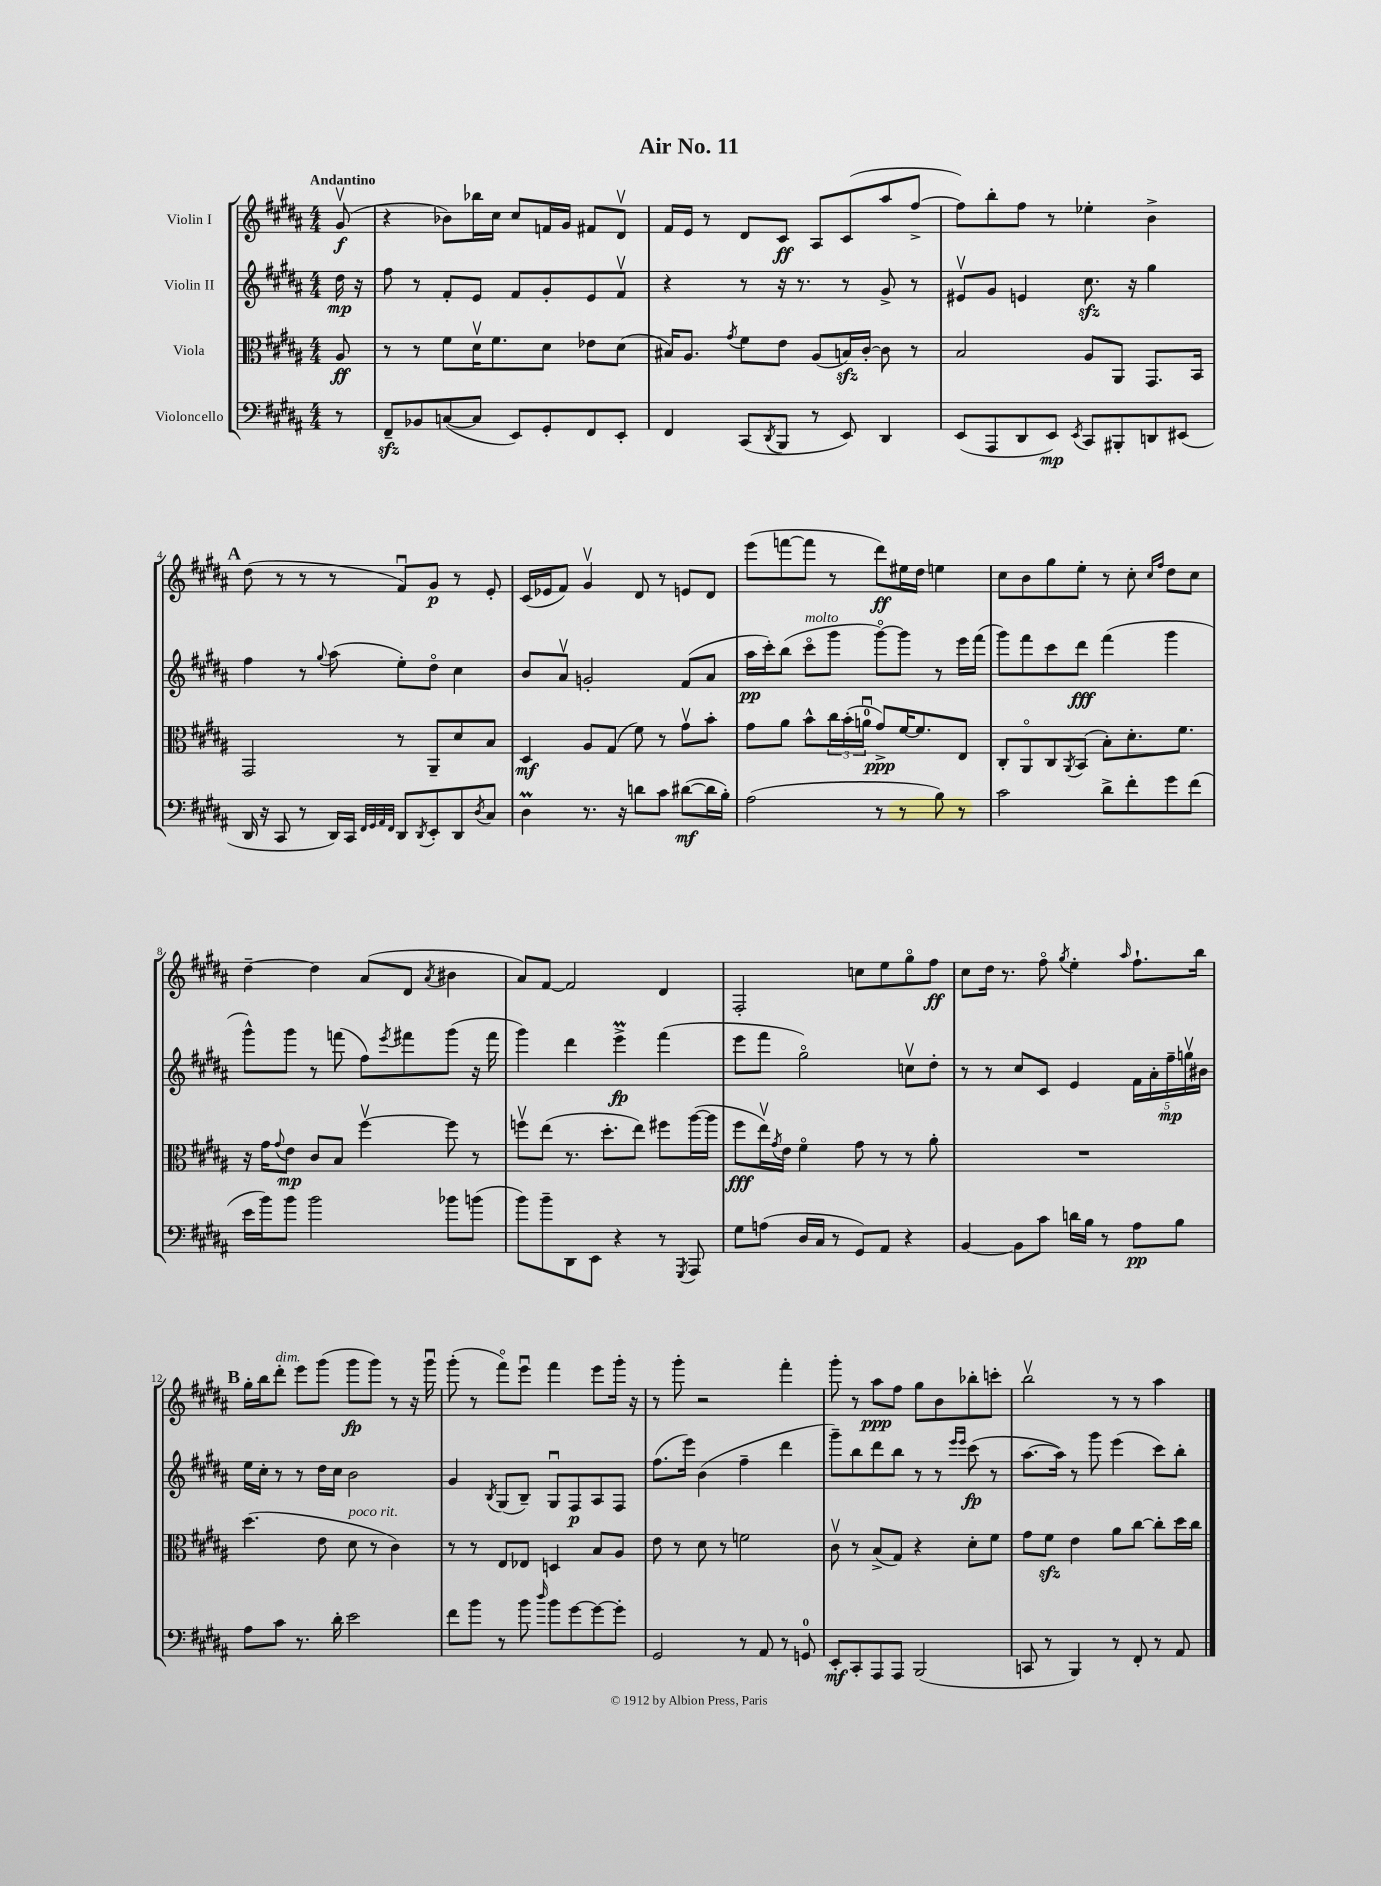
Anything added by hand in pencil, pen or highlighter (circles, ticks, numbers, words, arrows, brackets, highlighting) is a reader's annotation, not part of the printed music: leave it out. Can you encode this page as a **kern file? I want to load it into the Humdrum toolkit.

**kern	**kern	**kern	**kern
*staff4	*staff3	*staff2	*staff1
*clefF4	*clefC3	*clefG2	*clefG2
*k[f#c#g#d#a#]	*k[f#c#g#d#a#]	*k[f#c#g#d#a#]	*k[f#c#g#d#a#]
*M4/4	*M4/4	*M4/4	*M4/4
8r	8A#/	16dd#\	(8g#v/
.	.	16r	.
=	=	=	=
8FF#~/L	8r	8ff#\	4r
8BB-/	8r	8r	.
([8C/	8f#\L	8f#'/L	8b-\L)
8C/]J	16d#v\K	8e/J	16bb-\L
.	8.f#\	.	16cc#\JJ
8EE/L)	.	8f#/L	8cc#/L
8GG#'/	8d#\J	8g#'/	16f/L
.	.	.	16g#/JJ
8FF#/	8e-\L	8e/	8f#/L
8EE'/J	(8d#\J	8f#v/J	8d#v/J
=	=	=	=
4FF#/	16B#/LK)	4r	16f#/LL
.	8.A#/J	.	16e/JJ
.	.	.	8r
.	8qg#/	.	.
(8CC#/L	8f#\L	8r	8d#/L
8qDD#/	.	.	.
8BBB/J	8e\J	16r	8c#/J
.	.	8.r	.
8r	(8A#/L	.	8A#/L
8EE/)	16B/L)	8r	(8c#/
.	[16c#'/JJ	.	.
4DD#/	8c#\]	8g#^/	8aa#/
.	8r	8r	[8ff#^/J
=	=	=	=
(8EE/L	2B/	8e#v/L	8ff#\]L)
8AAA#/	.	8g#/J	8bb'\
8DD#/	.	4e/	8ff#\J
8EE/J)	.	.	8r
8qEE/	.	.	.
8CC#/L	8A#/L	8.cc#\	4ee-'\
8BBB#'/	8AA#/J	.	.
.	.	16r	.
8DD/	8.GG#/L	4gg#\	4b^\
(8EE#/J	.	.	.
.	16BB/Jk	.	.
=	=	=	=
16DD#/	2GG#/	4ff#\	(8dd#\
16r	.	.	.
8CC#/	.	.	8r
8r	.	8r	8r
.	.	8qqgg#/	.
16DD#/LL)	.	(8aa#\	8r
16CC#/JJ	.	.	.
32qqFF#/LLL	.	.	.
32qqGG#/	.	.	.
32qqAA#/	.	.	.
32qqFF#/JJJ	.	.	.
8DD#/L	8r	8ee'\L)	8f#u/L)
8qDD#/	.	.	.
8EE'/	8AA#~/L	8dd#o\J	8g#/J
8DD#/	8d#/	4cc#\	8r
8qD#/	.	.	.
8C#/J	8B/J	.	8e'/
=	=	=	=
4D#\	4D#/	8b/L	(16c#/LL
.	.	.	16e-/J
.	.	8a#v/J	8f#/J)
8.r	8A#/L	2g'/	4g#v/
.	(8G#/J	.	.
16r	.	.	.
8d\L	8f#\)	.	8d#/
8c#\J	8r	.	8r
([8d#\L	8g#v\L	(8f#/L	8e/L
16d#\]L	8b'\J	8a#/J	8d#/J
16B'\JJ)	.	.	.
=	=	=	=
(2A#\	8g#\L	16aa#\LL	(8eee\L
.	.	16ccc#'\J)	.
.	8a#\J	(8bb\J	[8fff\
.	8b^^\L	8ccc#o\L	8fff\]J
.	24cc#\L	8ggg#\J	8r
.	(24b'\	.	.
.	24au\JJ	.	.
8r	8g#^/L)	[8ggg#o\L)	8ddd#\L)
8r	[16f#/K	8ggg#\]J	16ee#\L
.	8.f#/]	.	16dd#\JJ
8B\)	.	8r	4ee\
8r	8E/J	16eee\LL	.
.	.	(16fff#\JJ	.
=	=	=	=
2c#\	8C#'/L	8ggg#\L)	8cc#\L
.	8AA#o/	8fff#\	8b\
.	8C#/	8ccc#\	8gg#\
.	8qAA#/	.	.
.	(8BB/J	8ddd#\J	8ee'\J
8d#^\L	8B'\L)	(4fff#\	8r
8f#'\	8.d#'\	.	8cc#'\
.	.	.	16qqcc#/LL
.	.	.	16qqff#/JJ
8g#\	.	4ggg#\	8dd#\L
.	8.f#\J	.	.
(8f#\J	.	.	8cc#\J
=	=	=	=
16e\LL	16r	8ggg#^^\L)	[4dd#~\
16b\J)	16g#\LK	.	.
.	8qqg#/	.	.
8b\J	8e\J	8ggg#\J	.
2b\	8c#/L	8r	4dd#\]
.	8B/J	(8fff\	.
.	[4ff#v\	8ff#\L)	(8a#/L
.	.	8qeee/	.
.	.	8fff#\	8d#/J
.	.	.	8qa#/
8b-\L	8ff#\]	(8ggg#\J	4b#\
(8b\J	8r	16r	.
.	.	16fff#\	.
=	=	=	=
8b\L)	8ffv\L	4ggg#\)	8a#/L)
8b~\	(8ee\J	.	[8f#/J
8DD#\	8.r	4ddd#\	2f#/]
8EE\J	.	.	.
.	8.dd#'\L	.	.
4r	.	4eee^\	.
.	8ee\J)	.	.
8r	8ff#\L	(4fff#\	4d#/
8qGGG#/	.	.	.
8AAA#/	([16aa#\L	.	.
.	16aa#\]JJ	.	.
=	=	=	=
8G#\L	8ff#\L	8eee\L	2F#'/
(8A\J	16eev\L)	8fff#\J	.
.	8qg#/	.	.
.	16e\JJ	.	.
16D#/LL	4f#o\	2gg#o\)	.
16C#/JJ	.	.	.
8r	.	.	.
8GG#/L)	8g#\	.	8cc\L
8AA#/J	8r	.	8ee\
4r	8r	8ccv\L	8gg#o\
.	8a#'\	8dd#'\J	8ff#\J
=	=	=	=
[4BB/	1r	8r	8cc#\L
.	.	8r	16dd#\Jk
.	.	.	8.r
8BB\]L	.	8cc#/L	.
8c#\J	.	8c#/J	8ff#o\
.	.	.	8qgg#/
16d\LL	.	4e/	4ee'\
16B\JJ	.	.	.
8r	.	.	.
.	.	.	16qqaa#/
8A#\L	.	20f#\LL	8.ff#`\L
.	.	20a#'\	.
.	.	20ff#~\	.
8B\J	.	.	.
.	.	20ggv\	.
.	.	.	16bb\Jk
.	.	20b#\JJ	.
=	=	=	=
8A#\L	(4.dd#\	16ee\LL	16gg#'\LL
.	.	16cc#'\JJ	16bb\J
8c#\J	.	8r	8ddd#'\J
8.r	.	8r	8eee\L
.	8e\	16dd#\LL	(8ggg#\J
16d#'\	.	16cc#\JJ	.
2e\	8d#\	2b\	8ggg#\L
.	8r	.	8ggg#\J)
.	4c#\)	.	8r
.	.	.	16r
.	.	.	16ggg#u\
=	=	=	=
8f#\L	8r	4g#/	(8ggg#'\
8b\J	8r	.	8r
.	.	8qB/	.
8r	8E/L	(8G#/L	8fff#o\L)
8b\	8E-/J	8B~/J)	8eeeu\J
16qqdd#/	.	.	.
8b\L	4D/	8G#u/L	4fff#\
[8g#\	.	8F#/	.
8g#\_	8B/L	8A#/	8eee\L
8g#'\]J	8A#/J	8F#/J	16ggg#'\Jk
.	.	.	16r
=	=	=	=
2GG#/	8e\	(8.ff#\L	8r
.	8r	.	8ggg#'\
.	.	16eee\Jk)	.
.	8d#\	(4b\	2r
.	8r	.	.
8r	2f\	4ff#~\	.
8AA#/	.	.	.
8r	.	4ddd#\	4fff#'\
8GG/	.	.	.
=	=	=	=
8EE'/L	8c#v\	8ggg#~\L)	8ggg#'\
8CC#'/	8r	8bb\	8r
8AAA#/	(8B^/L	8ddd#\	8aa#\L
8AAA#/J	8G#/J)	8bb\J	8ff#\J
(2BBB/	4r	8r	8gg#\L
.	.	8r	8b\
.	.	16qqeee/LL	.
.	.	16qqeee/JJ	.
.	8d#'\L	(8ccc#\	8bb-'\
.	8f#\J	8r	8ccc'\J
=	=	=	=
8CC/	8g#\L	[8.aa#\L	2bbv\
8r	8f#\J	.	.
.	.	16aa#\]Jk)	.
4BBB/)	4e\	8r	.
.	.	8ggg#\	.
8r	8a#\L	(4eee\	8r
8FF#'/	[8cc#\J	.	8r
8r	8cc#'\]L	8ccc#\L)	4aa#\
8AA#/	16dd#\L	8bb'\J	.
.	16cc#\JJ	.	.
==	==	==	==
*-	*-	*-	*-
